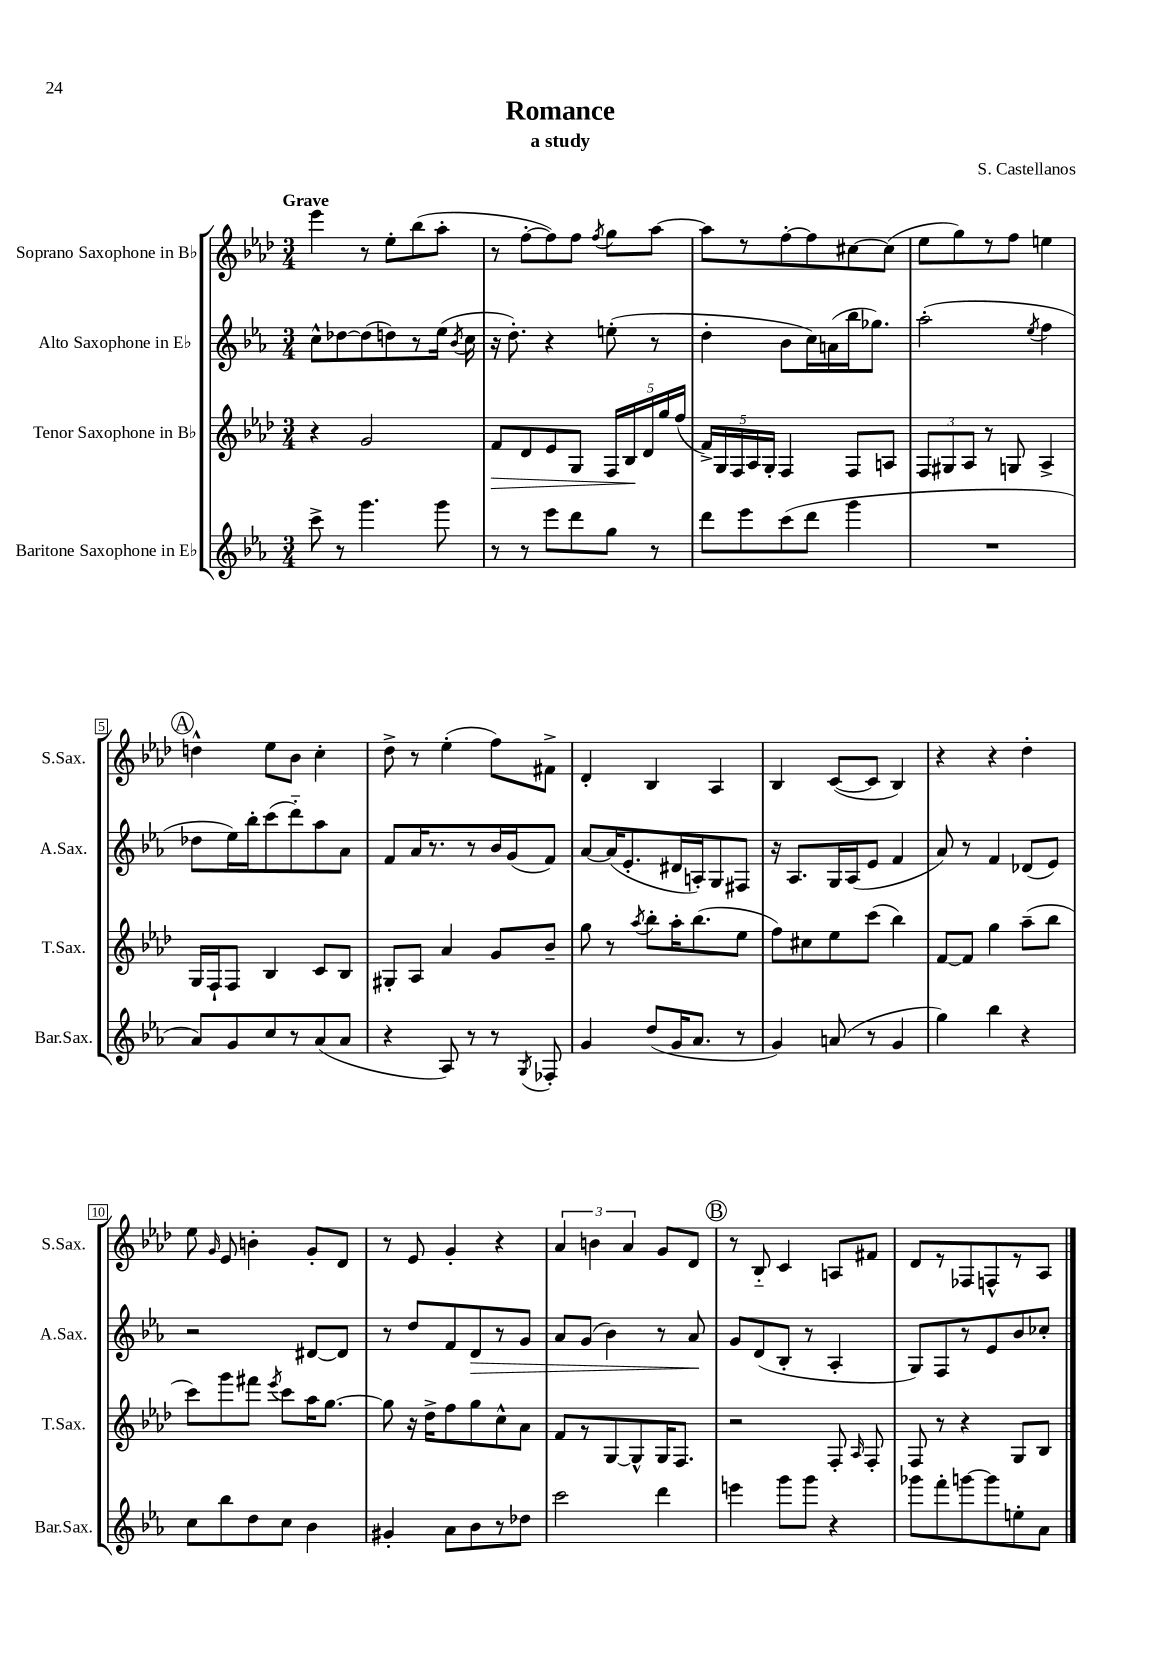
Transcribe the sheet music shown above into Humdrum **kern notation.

**kern	**kern	**kern	**kern
*staff4	*staff3	*staff2	*staff1
*clefG2	*clefG2	*clefG2	*clefG2
*k[b-e-a-]	*k[b-e-a-d-]	*k[b-e-a-]	*k[b-e-a-d-]
*M3/4	*M3/4	*M3/4	*M3/4
8ccc^\	4r	8cc^^\L	4eee-\
8r	.	[8dd-\	.
4.ggg\	2g/	(8dd-\]	8r
.	.	8dd\)	8ee-'\L
.	.	8r	(8bb-\
8ggg\	.	(16ee-\Jk	8aa-'\J
.	.	8qb-/	.
.	.	16cc\	.
=	=	=	=
8r	8f/L	16r	8r
.	.	8.dd'\)	.
8r	8d-/	.	[8ff'\L
8eee-\L	8e-/	4r	8ff\])
8ddd\	8G/J	.	8ff\J
.	.	.	8qff/
8gg\J	20F/LL	(8ee'\	8gg\L
.	20B-/	.	.
.	20d-/	.	.
8r	.	8r	[8aa-\J
.	20gg/	.	.
.	(20ff/JJ	.	.
=	=	=	=
8ddd\L	20f^/LL)	4dd'\	8aa-\]L
.	20G/	.	.
.	20F/	.	.
8eee-\	.	.	8r
.	20A-/	.	.
.	20G'/JJ	.	.
(8ccc\	4F/	8b-\L	[8ff'\
8ddd\J	.	16cc\L)	8ff\]
.	.	(16a\	.
4ggg\	8F/L	16bb-\J	[8cc#\
.	.	8.gg-\J)	.
.	8A/J	.	(8cc#\]J
=	=	=	=
2.r	12F/L	(2aa-'\	8ee-\L
.	12G#/	.	.
.	.	.	8gg\)
.	12A-/J	.	.
.	8r	.	8r
.	8G/	.	8ff\J
.	.	8qee-/	.
.	4A-^/	4ff\	4ee\
=	=	=	=
8a-/L)	16G/LL	8dd-\L	4dd^^\
.	16F`/J	.	.
8g/	8F/J	16ee-\L)	.
.	.	16bb-'\J	.
8cc/	4B-/	(8ccc\	8ee-\L
8r	.	8ddd'~\)	8b-\J
(8a-/	8c/L	8aa-\	4cc'\
8a-/J	8B-/J	8a-\J	.
=	=	=	=
4r	8G#'/L	8f/L	8dd-^\
.	8A-/J	16a-/K	8r
.	.	8.r	.
8A-/)	4a-/	.	(4ee-'\
8r	.	8r	.
8r	8g/L	16b-/L	8ff\L)
.	.	(16g/J	.
8qG/	.	.	.
8F-'/	8b-~/J	8f/J)	8f#^\J
=	=	=	=
4g/	8gg\	[8a-/L	4d-'/
.	8r	(16a-/]K	.
.	.	8.e-'/	.
.	8qaa-/	.	.
(8dd/L	8bb-'\L	.	4B-/
16g/K	16aa-'\K	16d#/L	.
8.a-/J	(8.bb-\	16A'/J)	.
.	.	8G/	4A-/
8r	8ee-\J	8F#/J	.
=	=	=	=
4g/)	8ff\L)	16r	4B-/
.	.	8.A-/L	.
.	8cc#\	.	.
(8a/	8ee-\	16G/L	([8c/L
.	.	(16A-/J	.
8r	(8ccc\J	8e-/J	8c/]J
4g/	4bb-\)	4f/	4B-/)
=	=	=	=
4gg\)	[8f/L	8a-/)	4r
.	8f/]J	8r	.
4bb-\	4gg\	4f/	4r
4r	(8aa-~\L	(8d-/L	4dd-'\
.	8bb-\J	8e-/J)	.
=	=	=	=
8cc\L	8ccc\L)	2r	8ee-\
.	.	.	16qqg/
8bb-\	8ggg\	.	8e-/
8dd\	8fff#\J	.	4b'\
.	8qeee-/	.	.
8cc\J	8ccc\L	.	.
4b-\	16aa-\K	[8d#/L	8g'/L
.	[8.gg\J	.	.
.	.	8d#/]J	8d-/J
=	=	=	=
4g#'/	8gg\]	8r	8r
.	16r	8dd/L	8e-/
.	16dd-^\LK	.	.
8a-\L	8ff\	8f/	4g'/
8b-\	8gg\	8d/	.
8r	8cc^^\	8r	4r
8dd-\J	8a-\J	8g/J	.
=	=	=	=
2ccc\	8f/L	8a-/L	6a-/
.	8r	(8g/J	.
.	.	.	6b\
.	[8G/	4b-\)	.
.	.	.	6a-/
.	8G^^/]	.	.
4ddd\	16G/K	8r	8g/L
.	8.F/J	.	.
.	.	8a-/	8d-/J
=	=	=	=
4eee\	2r	8g/L	8r
.	.	(8d/	8B-'~/
8ggg\L	.	8B-'/J	4c/
8ggg\J	.	8r	.
4r	8F'/	4A-'/	8A/L
.	16qqA-/	.	.
.	8F'/	.	8f#/J
=	=	=	=
8ggg-\L	8F/	8G/L)	8d-/L
8fff'\	8r	8F/	8r
[8ggg\	4r	8r	8F-/
8ggg\]	.	8e-/	8F^^/
8ee'\	8G/L	8b-/	8r
8a-\J	8B-/J	8cc-'/J	8A-/J
==	==	==	==
*-	*-	*-	*-
